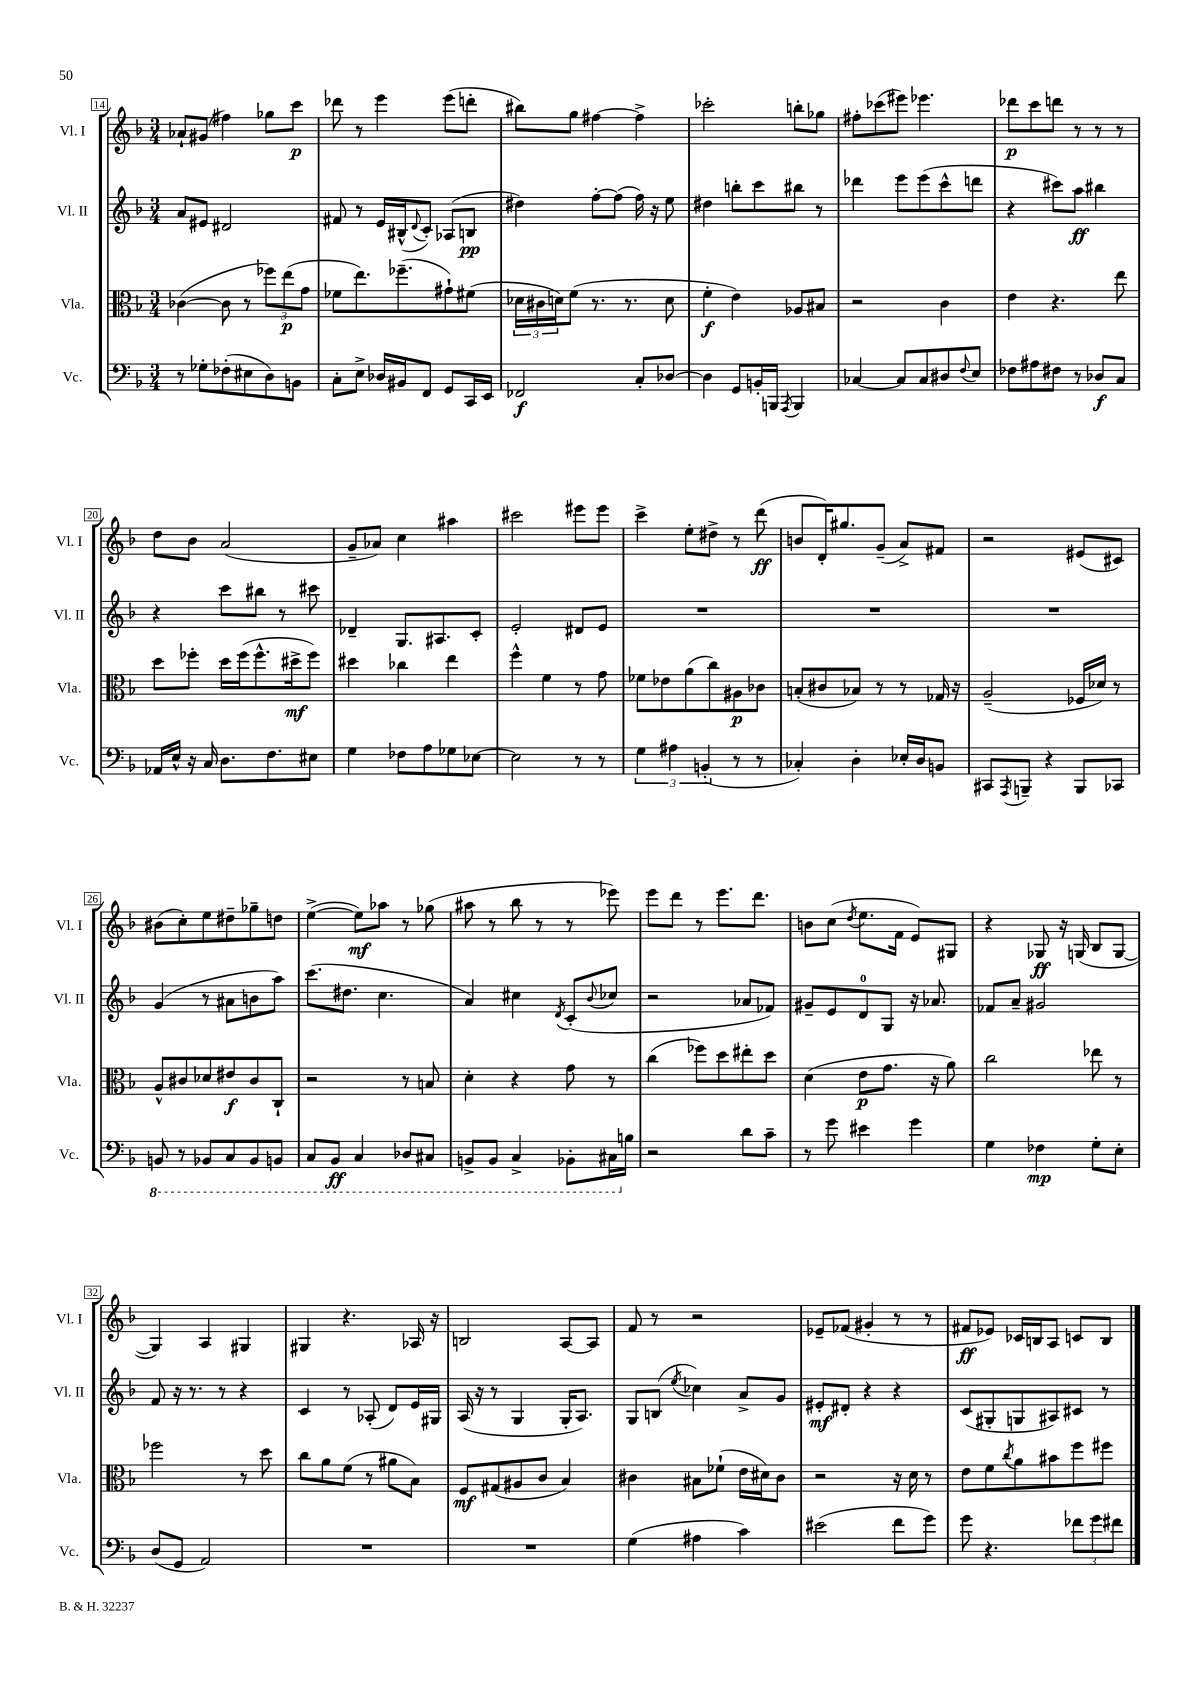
<<
\new StaffGroup <<
\new Staff = "s0" \with { instrumentName = "Vl. I" shortInstrumentName = "Vl. I" } {
    \clef treble \key f \major \numericTimeSignature \time 3/4
    aes'8-! gis'8( fis''4) ges''8 c'''8\p |
    des'''8 r8 e'''4 e'''8( d'''8-. |
    bis''8) g''8 fis''4~ fis''4-> |
    ces'''2-. b''8-. ges''8 |
    fis''8-. ces'''8( eis'''8) ees'''4. |
    des'''8\p c'''8 d'''8 r8 r8 r8 |
    d''8 bes'8 a'2( |
    g'8-- aes'8) c''4 ais''4 |
    cis'''2 eis'''8 eis'''8 |
    c'''4-> e''8-. dis''8-> r8 d'''8\ff( |
    b'8 d'16-.) gis''8. g'8--( a'8->) fis'8 |
    r2 eis'8( cis'8) |
    bis'8( c''8-.) e''8 dis''8-- ges''8-- d''8 |
    e''4~->( e''8\mf) aes''8 r8 ges''8( |
    ais''8 r8 bes''8 r8 r8 ees'''8) |
    e'''8 d'''8 r8 e'''8. d'''8. |
    b'8 c''8( \acciaccatura { d''8 } e''8. f'16 e'8) gis8 |
    r4 ges8\ff r16 g16( bes8 g8~ |
    g4) a4 gis4 |
    gis4 r4. aes16 r16 |
    b2 a8~ a8 |
    f'8 r8 r2 |
    ees'8-- fes'8( gis'4-. r8 r8 |
    fis'8\ff ees'8) ces'16 b16 a8 c'8 b8 \bar "|." |
}
\new Staff = "s1" \with { instrumentName = "Vl. II" shortInstrumentName = "Vl. II" } {
    \clef treble \key f \major \numericTimeSignature \time 3/4
    a'8 eis'8 dis'2 |
    fis'8 r8 e'16 bis16-^( \appoggiatura { d'8 } c'8-.) aes8( b8\pp |
    dis''4) f''8~-. f''8( f''16) r16 e''8 |
    dis''4 b''8-. c'''8 bis''8 r8 |
    des'''4 e'''8 e'''8( c'''8-^ d'''8 |
    r4 cis'''8) a''8\ff bis''4 |
    r4 c'''8 bis''8 r8 cis'''8 |
    des'4-- g8. ais8. c'8-. |
    e'2-. dis'8 e'8 |
    R2. |
    R2. |
    R2. |
    g'4( r8 ais'8 b'8 a''8) |
    c'''8.( dis''8. c''4. |
    a'4) cis''4 \acciaccatura { d'8 } c'8-.( \appoggiatura { bes'8 } ces''8 |
    r2 aes'8 fes'8) |
    gis'8-- e'8 d'8-0 g8 r16 aes'8. |
    fes'8 a'8-- gis'2 |
    f'8 r16 r8. r8 r4 |
    c'4 r8 aes8-.( d'8) e'16 gis16 |
    a16( r16 r8 g4 g16-. a8.) |
    g8 b8( \acciaccatura { e''8 } ces''4) a'8-> g'8 |
    eis'8-.\mf dis'8-. r4 r4 |
    c'8( gis8-. g8 ais8) cis'8 r8 \bar "|." |
}
\new Staff = "s2" \with { instrumentName = "Vla." shortInstrumentName = "Vla." } {
    \clef alto \key f \major \numericTimeSignature \time 3/4
    ces'4~( ces'8 r8 \tuplet 3/2 { fes''8) e''8\p( g'8 } |
    fes'8 e''8.) fes''8.--( gis'8-!) fis'8( |
    \tuplet 3/2 { des'16 cis'16 d'16) } f'8( r8. r8. d'8 |
    f'4-.\f e'4) aes8 bis8 |
    r2 c'4 |
    e'4 r4. e''8 |
    d''8 fes''8-. d''16 fes''16( fes''8.-^ dis''16->\mf fes''8) |
    dis''4 ces''4 e''4 |
    f''4-^ f'4 r8 g'8 |
    fes'8 ees'8 a'8( c''8) ais8\p ces'8 |
    b8-.( cis'8 bes8) r8 r8 ges16 r16 |
    a2--( fes16 des'16) r8 |
    a8-^ cis'8 des'8 eis'8\f cis'8 c8-! |
    r2 r8 b8 |
    d'4-. r4 g'8 r8 |
    c''4( fes''8) d''8 eis''8-. d''8 |
    d'4( e'8\p g'8. r16 a'8) |
    c''2 ees''8 r8 |
    fes''2 r8 d''8 |
    c''8 a'8 f'8( r8 ais'8 bes8) |
    f8\mf gis8( ais8 c'8 bes4) |
    cis'4 bis8 fes'8-!( e'16 dis'16) cis'8 |
    r2 r16 d'16 r8 |
    e'8 f'8 \acciaccatura { c''8 } a'8 bis'8 f''8 fis''8 \bar "|." |
}
\new Staff = "s3" \with { instrumentName = "Vc." shortInstrumentName = "Vc." } {
    \clef bass \key f \major \numericTimeSignature \time 3/4
    r8 ges8-. fes8-.( eis8 d8) b,8 |
    c8-. e8-> des16 bis,16 f,8 g,8 c,16 e,16 |
    fes,2\f c8-. des8~ |
    des4 g,8 b,16-. b,,16 \acciaccatura { a,,8 } b,,4 |
    ces4~ ces8 ces8 dis8 \appoggiatura { f8 } e8 |
    fes8 ais8 fis8 r8 des8\f c8 |
    aes,16 e16-^ r16 c16 d8. f8. eis8 |
    g4 fes8 a8 ges8 ees8~ |
    ees2 r8 r8 |
    \tuplet 3/2 { g4 ais4 b,4-.( } r8 r8 |
    ces4-.) d4-. ees16-. d16 b,8 |
    cis,8 \acciaccatura { a,,8 } b,,8-- r4 b,,8 ces,8 |
    \ottava #-1 b,,8 r8 bes,,8 c,8 bes,,8 b,,8 |
    c,8 bes,,8\ff c,4 des,8 cis,8 |
    b,,8-> b,,8 c,4-> bes,,8-. cis,16 \ottava #0 b16 |
    r2 d'8 c'8-- |
    r8 g'8 eis'4 g'4 |
    g4 fes4\mp g8-. e8-. |
    d8( g,8 a,2) |
    R2. |
    R2. |
    g4( ais4 c'4) |
    eis'2( f'8 g'8) |
    g'8 r4. \tuplet 3/2 { fes'8 g'8 fis'8 } \bar "|." |
}
>>
>>
\layout { \context { \Score currentBarNumber = #14 \override BarNumber.stencil = #(make-stencil-boxer 0.1 0.3 ly:text-interface::print) } }
